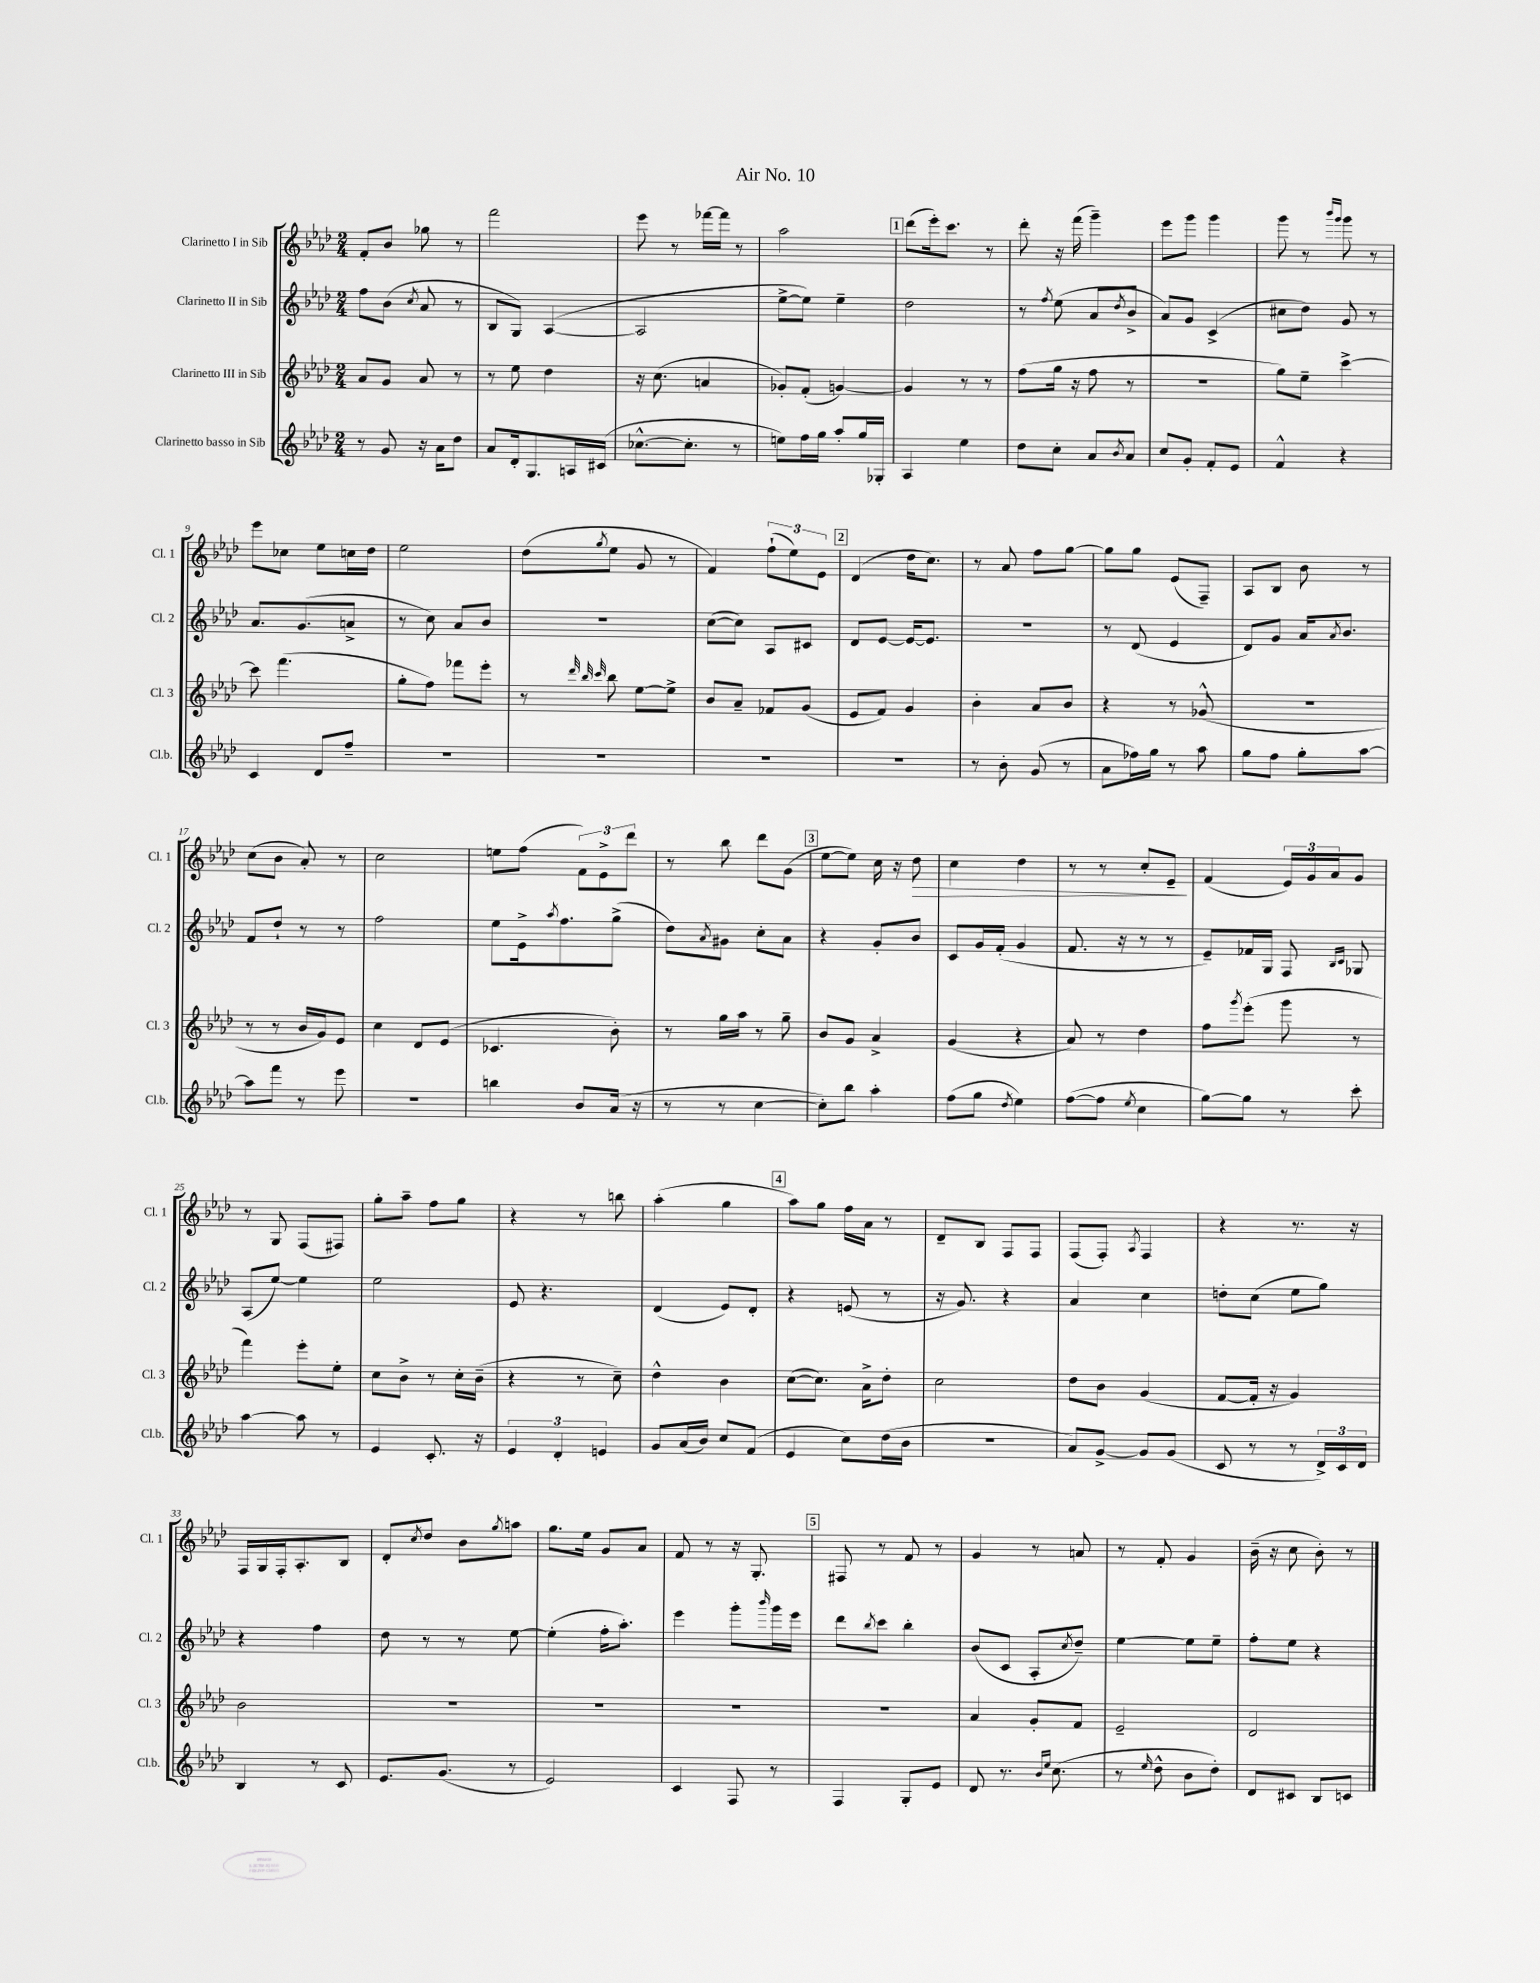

**kern	**kern	**kern	**kern
*staff4	*staff3	*staff2	*staff1
*clefG2	*clefG2	*clefG2	*clefG2
*k[b-e-a-d-]	*k[b-e-a-d-]	*k[b-e-a-d-]	*k[b-e-a-d-]
*M2/4	*M2/4	*M2/4	*M2/4
8r	8a-	8ff	8f'
8g	8g	(8b-	8b-
.	.	8qcc	.
16r	8a-	8a-	8gg-
16a-	.	.	.
8dd-	8r	8r	8r
=	=	=	=
8a-	8r	8B-	2fff
16d-'	8ee-	8G)	.
8.G	.	.	.
.	4dd-	([4A-	.
16A	.	.	.
(16c#	.	.	.
=	=	=	=
[8.cc-^^	16r	2A-]	8eee-
.	(8.cc	.	.
.	.	.	8r
8.cc-']	.	.	.
.	4a	.	[16fff-
.	.	.	16fff-]
8r	.	.	8r
=	=	=	=
8ee)	8g-')	[8ee-^	2aa-
16ff	(8f'	8ee-])	.
16gg	.	.	.
8aa-'	[4g)	4ee-~	.
16gg	.	.	.
16G-'	.	.	.
=	=	=	=
4A-	4g]	2dd-	(8ddd-
.	.	.	16eee-')
.	.	.	8.ccc
4ee-	8r	.	.
.	8r	.	8r
=	=	=	=
8dd-	(8ff	8r	8ddd-'
.	.	8qff	.
8cc'	16gg	(8ee-	16r
.	16r	.	(16fff
8a-	8ff	8a-	4ggg~)
8qb-	.	8qdd-	.
8a-	8r	8b-^	.
=	=	=	=
8cc	2r	8a-)	8eee-
8g'	.	8g	8ggg
8f'	.	(4c^	4ggg
8e-	.	.	.
=	=	=	=
4f^^	8gg)	8cc#	8ggg
.	8ee-~	8dd-)	8r
.	.	.	16qqbbb-
.	.	.	16qqggg
4r	[4ccc^	8g	8ggg
.	.	8r	8r
=	=	=	=
4c	8ccc]	8.a-	8eee-
.	(4.fff	.	8cc-
.	.	(8.g	.
8d-	.	.	8ee-
8ff~	.	8a^	16cc
.	.	.	16dd-
=	=	=	=
2r	8gg'	8r	2ee-
.	8ff)	8cc)	.
.	8fff-	8a-	.
.	8eee-'	8b-	.
=	=	=	=
2r	8r	2r	(8dd-
.	32qqddd-	.	.
.	32qqbb-	.	.
.	32qqccc	.	8qgg
.	8bb-	.	8ee-
.	[8ee-	.	8g
.	8ee-^]	.	8r
=	=	=	=
2r	8b-	([8cc	4f)
.	8a-~	8cc])	.
.	8f-	8A-	(12ff`
.	.	.	12ee-)
.	(8g	8c#	.
.	.	.	12e-
=	=	=	=
2r	8e-	8d-	(4d-
.	8f)	[8e-	.
.	4g	16e-_	16dd-
.	.	8.e-]	8.cc)
=	=	=	=
8r	4b-'	2r	8r
8b-'	.	.	8a-
(8g	8a-	.	8ff
8r	8b-	.	[8gg
=	=	=	=
8a-	4r	8r	8gg]
16ff-)	.	(8d-	8gg
16gg	.	.	.
8r	8r	4e-	(8e-
8aa-	(8g-^^	.	8F~)
=	=	=	=
8gg	2r	8d-)	8A-
8ff	.	8g	8B-
8gg'	.	16a-	8b-
.	.	8qa-	.
.	.	8.b-	.
[8aa-	.	.	8r
=	=	=	=
8aa-]	8r	8f	(8cc
8fff	8r	8dd-`	8b-
8r	16b-	8r	8a-')
.	16g)	.	.
8eee-	8e-	8r	8r
=	=	=	=
2r	4cc	2ff	2cc
.	8d-	.	.
.	(8e-	.	.
=	=	=	=
4bb	4.c-	8ee-	8ee
.	.	16e-^	(8ff
.	.	8qaa-	.
.	.	8.ff	.
8b-	.	.	12f)
.	.	.	12e-^
(16a-	8b-')	(8gg^	.
.	.	.	12ddd-
16r	.	.	.
=	=	=	=
8r	8r	8dd-)	8r
.	.	8qa-	.
8r	16gg	8g#	8bb-
.	16aa-	.	.
[4cc	8r	8cc'	8ddd-
.	8gg~	8a-	(8g
=	=	=	=
8cc'])	8b-	4r	[8ee-
8bb-	8g	.	8ee-])
4aa-'	4a-^	8g'	16cc
.	.	.	16r
.	.	8b-	8dd-
=	=	=	=
(8ff	(4g	8c	4cc
8gg	.	16g	.
.	.	(16f'	.
8qdd-	.	.	.
4ee-)	4r	4g	4dd-
=	=	=	=
([8ff	8a-)	8.f	8r
8ff]	8r	.	8r
.	.	16r	.
8qee-	.	.	.
4cc	4dd-	8r	8cc'
.	.	8r	8e-~
=	=	=	=
[8gg)	8ff	8e-~)	(4f
.	8qggg	.	.
8gg]	(8eee-'	16f-	.
.	.	16G	.
8r	8ggg	8F	24e-)
.	.	.	24g
.	.	.	24a-
.	.	16qqB-	.
.	.	16qqc	.
8ccc'	8r	8G-	8g
=	=	=	=
[4aa-	4fff)	(8A-	8r
.	.	[8ee-)	8G
8aa-]	8eee-'	4ee-]	(8F
8r	8ee-'	.	8F#)
=	=	=	=
4e-	8cc	2ee-	8gg'
.	8b-^	.	8aa-~
8.c'	8r	.	8ff
.	16cc'	.	8gg
16r	(16b-~	.	.
=	=	=	=
6e-	4r	8e-	4r
.	.	4.r	.
6d-'	.	.	.
.	8r	.	8r
6e	.	.	.
.	8cc~)	.	8bb
=	=	=	=
8g	4dd-^^	(4d-	(4aa-'
(16a-	.	.	.
16b-)	.	.	.
8cc	4b-	8e-)	4gg
(8f	.	8d-'	.
=	=	=	=
4e-	([8cc	4r	8aa-)
.	8.cc])	.	8gg
8cc)	.	(8e	16ff
.	16a-^	.	16a-
(16dd-	8dd-'	8r	8r
16b-	.	.	.
=	=	=	=
2r	2cc	16r	8d-~
.	.	8.g)	.
.	.	.	8B-
.	.	4r	8F
.	.	.	8F
=	=	=	=
8a-)	8dd-	4a-	(8F
[8g^	8b-	.	8F')
.	.	.	8qA-
8g]	(4g	4cc	4F
(8g	.	.	.
=	=	=	=
8c	[8f	8dd'	4r
8r	16f']	(8cc	.
.	16r	.	.
8r	4g)	8ee-	8.r
24d-^)	.	8gg)	.
24c	.	.	.
.	.	.	16r
24d-	.	.	.
=	=	=	=
4B-	2b-	4r	16F
.	.	.	16G
.	.	.	16F'
.	.	.	8.A-'
8r	.	4ff	.
8c	.	.	8B-
=	=	=	=
8.e-	2r	8dd-	8d-'
.	.	.	8qcc
.	.	8r	8dd-
(8.g	.	.	.
.	.	8r	8b-
.	.	.	8qgg
8r	.	[8ee-	8aa
=	=	=	=
2e-)	2r	(4ee-']	8.gg
.	.	.	16ee-
.	.	16ff'	8g
.	.	8.aa-')	.
.	.	.	8a-
=	=	=	=
4c	2r	4eee-	8f
.	.	.	8r
8F	.	8ggg'	16r
.	.	.	8.G'
.	.	16qqbbb-	.
8r	.	16ggg	.
.	.	16eee-	.
=	=	=	=
4F	2r	8ddd-	8F#
.	.	8qbb-	.
.	.	8ccc	8r
8G'	.	4bb-'	8f
8e-	.	.	8r
=	=	=	=
8d-	4a-	(8b-	4g
8.r	.	8c	.
.	8g'	8A-'	8r
16qqb-	.	.	.
16qqee-	.	.	.
(8.cc	.	.	.
.	.	8qcc	.
.	8f	8dd-~)	8a
=	=	=	=
8r	2e-~	[4ee-	8r
16qqee-	.	.	.
8dd-^^	.	.	8f'
8b-	.	8ee-]	4g
8dd-')	.	8ee-~	.
=	=	=	=
8d-	2d-	8ff'	(16b-~
.	.	.	16r
8c#	.	8ee-	8cc
8B-	.	4r	8b-')
8c	.	.	8r
==	==	==	==
*-	*-	*-	*-
